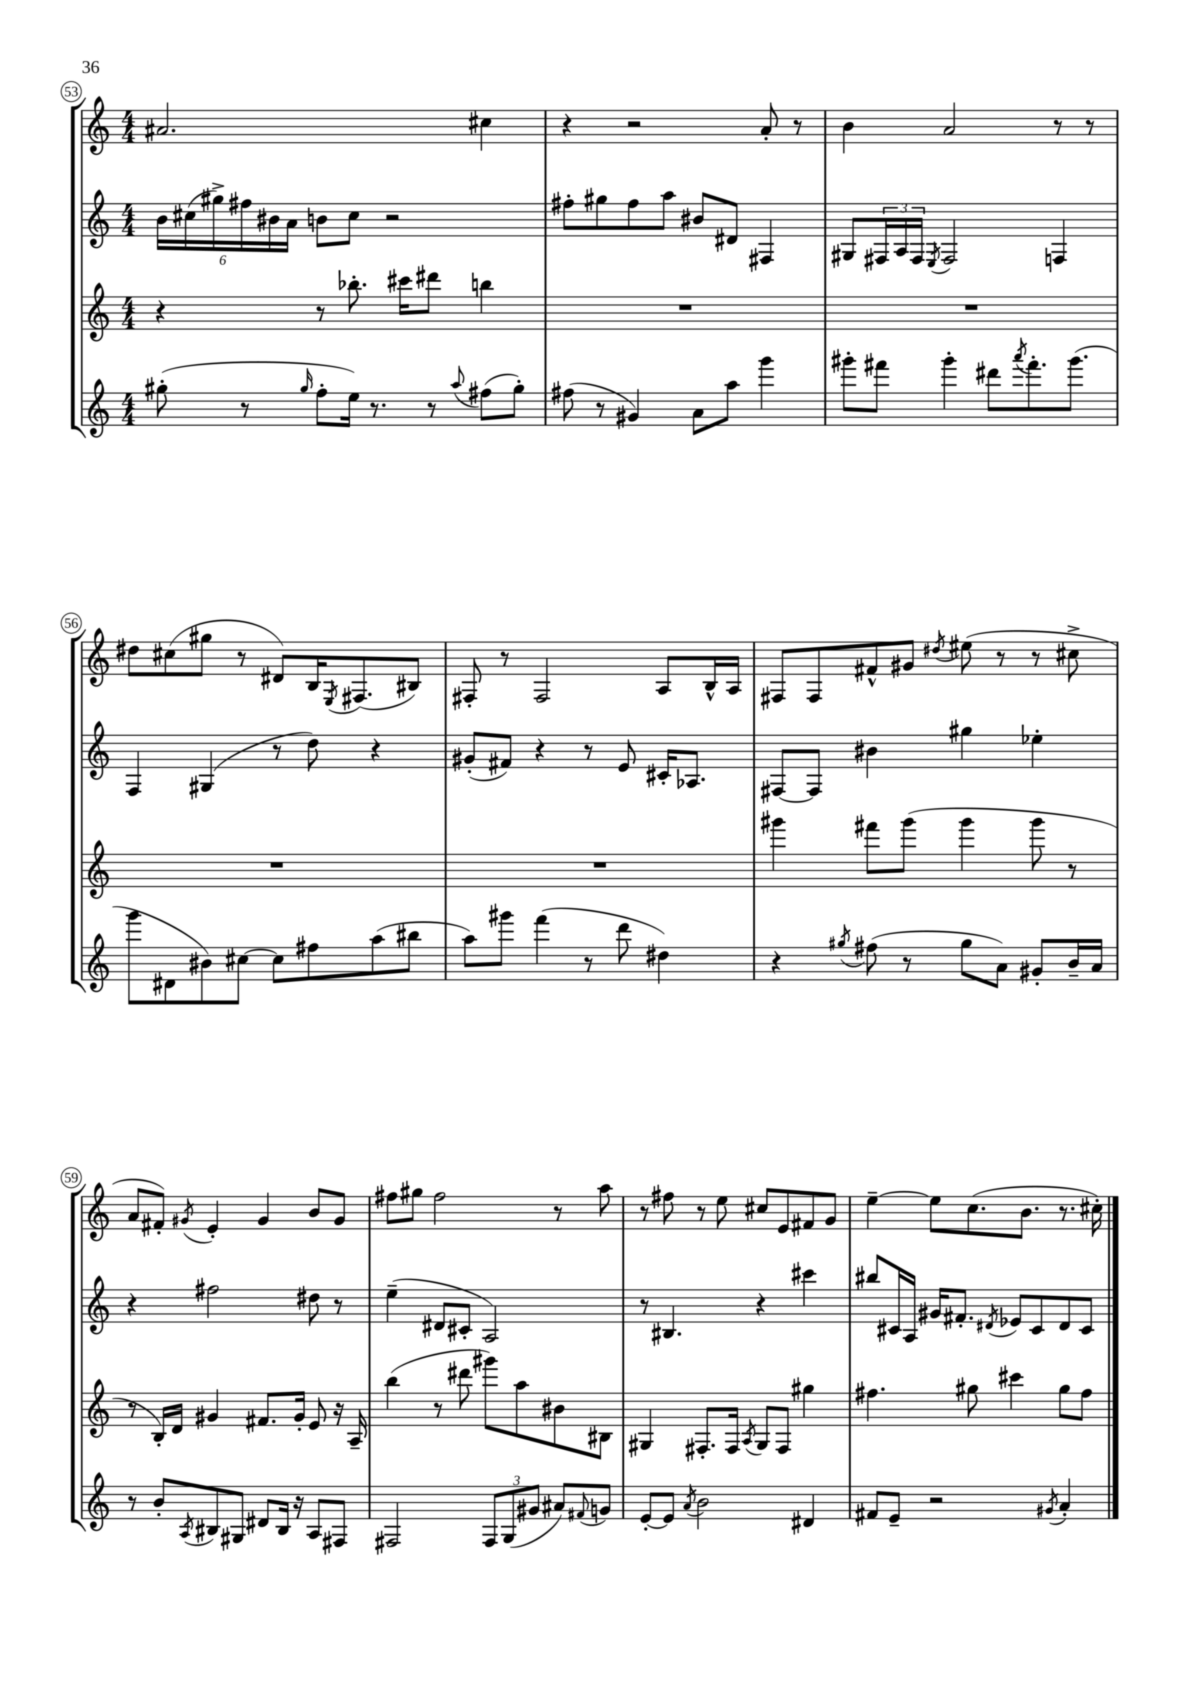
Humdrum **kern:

**kern	**kern	**kern	**kern
*staff4	*staff3	*staff2	*staff1
*clefG2	*clefG2	*clefG2	*clefG2
*k[]	*k[]	*k[]	*k[]
*M4/4	*M4/4	*M4/4	*M4/4
(8gg#'	4r	24b	2.a#
.	.	(24cc#	.
.	.	24gg#^)	.
8r	.	24ff#	.
.	.	24b#	.
.	.	24a	.
16qqgg#	.	.	.
8ff'	8r	8b	.
16ee)	8.bb-'	8cc#	.
8.r	.	.	.
.	.	2r	.
.	16ccc#	.	.
8r	8ddd#	.	.
8qqaa	.	.	.
(8ff#	4bb	.	4cc#
8gg#')	.	.	.
=	=	=	=
(8ff#	1r	8ff#'	4r
8r	.	8gg#	.
4g#)	.	8ff#	2r
.	.	8aa	.
8a	.	8b#	.
8aa	.	8d#	.
4ggg	.	4F#	8a'
.	.	.	8r
=	=	=	=
8ggg#'	1r	8G#	4b
8fff#	.	24F#	.
.	.	24A	.
.	.	24F#	.
.	.	8qE	.
4ggg#'	.	2F#	2a
8ddd#	.	.	.
8qaaa	.	.	.
8.fff#'	.	.	.
.	.	4F	8r
(8.ggg#	.	.	.
.	.	.	8r
=	=	=	=
8ggg	1r	4F	8dd#
8d#	.	.	(8cc#
8b#)	.	(4G#	8gg#
[8cc#	.	.	8r
8cc#]	.	8r	8d#)
8ff#	.	8dd)	16B
.	.	.	8qE
.	.	.	(8.F#
(8aa	.	4r	.
8bb#	.	.	8B#)
=	=	=	=
8aa)	1r	(8g#'	8F#'
8ggg#	.	8f#)	8r
(4fff	.	4r	2F#
8r	.	8r	.
8ddd	.	8e	.
4dd#)	.	16c#'	8A
.	.	8.A-	.
.	.	.	16B^^
.	.	.	16A
=	=	=	=
4r	4ggg#	[8F#	8F#
.	.	8F#]	8F#
8qgg#	.	.	.
(8ff#	8fff#	4b#	8f#^^
8r	(8ggg#	.	8g#
.	.	.	8qdd#
8gg#	4ggg#	4gg#	(8ee#
8a)	.	.	8r
8g#'	8ggg#	4ee-'	8r
16b~	8r	.	8cc#^
16a	.	.	.
=	=	=	=
8r	8r	4r	8a
8b'	16B')	.	8f#')
.	16d	.	.
8qA	.	.	8qg#
8B#	4g#	2ff#	4e'
8G#	.	.	.
8d#	8.f#	.	4g#
16B#	.	.	.
16r	16g#'	.	.
8A	8e	8dd#	8b
8F#	16r	8r	8g#
.	16A~	.	.
=	=	=	=
2F#	(4bb	(4ee~	8ff#
.	.	.	8gg#
.	8r	8d#	2ff#
.	8ddd#	8c#'	.
12F#	8ggg#)	2A)	.
(12G	.	.	.
.	8aa	.	.
12g#	.	.	.
8a#)	8b#	.	8r
8qqf#	.	.	.
8g	8B#	.	8aa
=	=	=	=
[8e'	4G#	8r	8r
8e]	.	4.B#	8ff#
8qa	.	.	.
2b	8.F#'	.	8r
.	.	.	8ee
.	16F#	.	.
.	8qA	.	.
.	8G#	4r	8cc#
.	8F#	.	8e
4d#	4gg#	4ccc#	8f#
.	.	.	8g
=	=	=	=
8f#	4.ff#	8bb#	[4ee~
8e~	.	16c#	.
.	.	16A	.
2r	.	16g#	8ee]
.	.	8.f#'	.
.	8gg#	.	(8.cc
.	.	8qd#	.
.	4ccc#	8e-	.
.	.	.	8.b
.	.	8c#	.
8qg#	.	.	.
4a'	8gg#	8d#	8.r
.	8ff#	8c#	.
.	.	.	16cc#')
==	==	==	==
*-	*-	*-	*-
